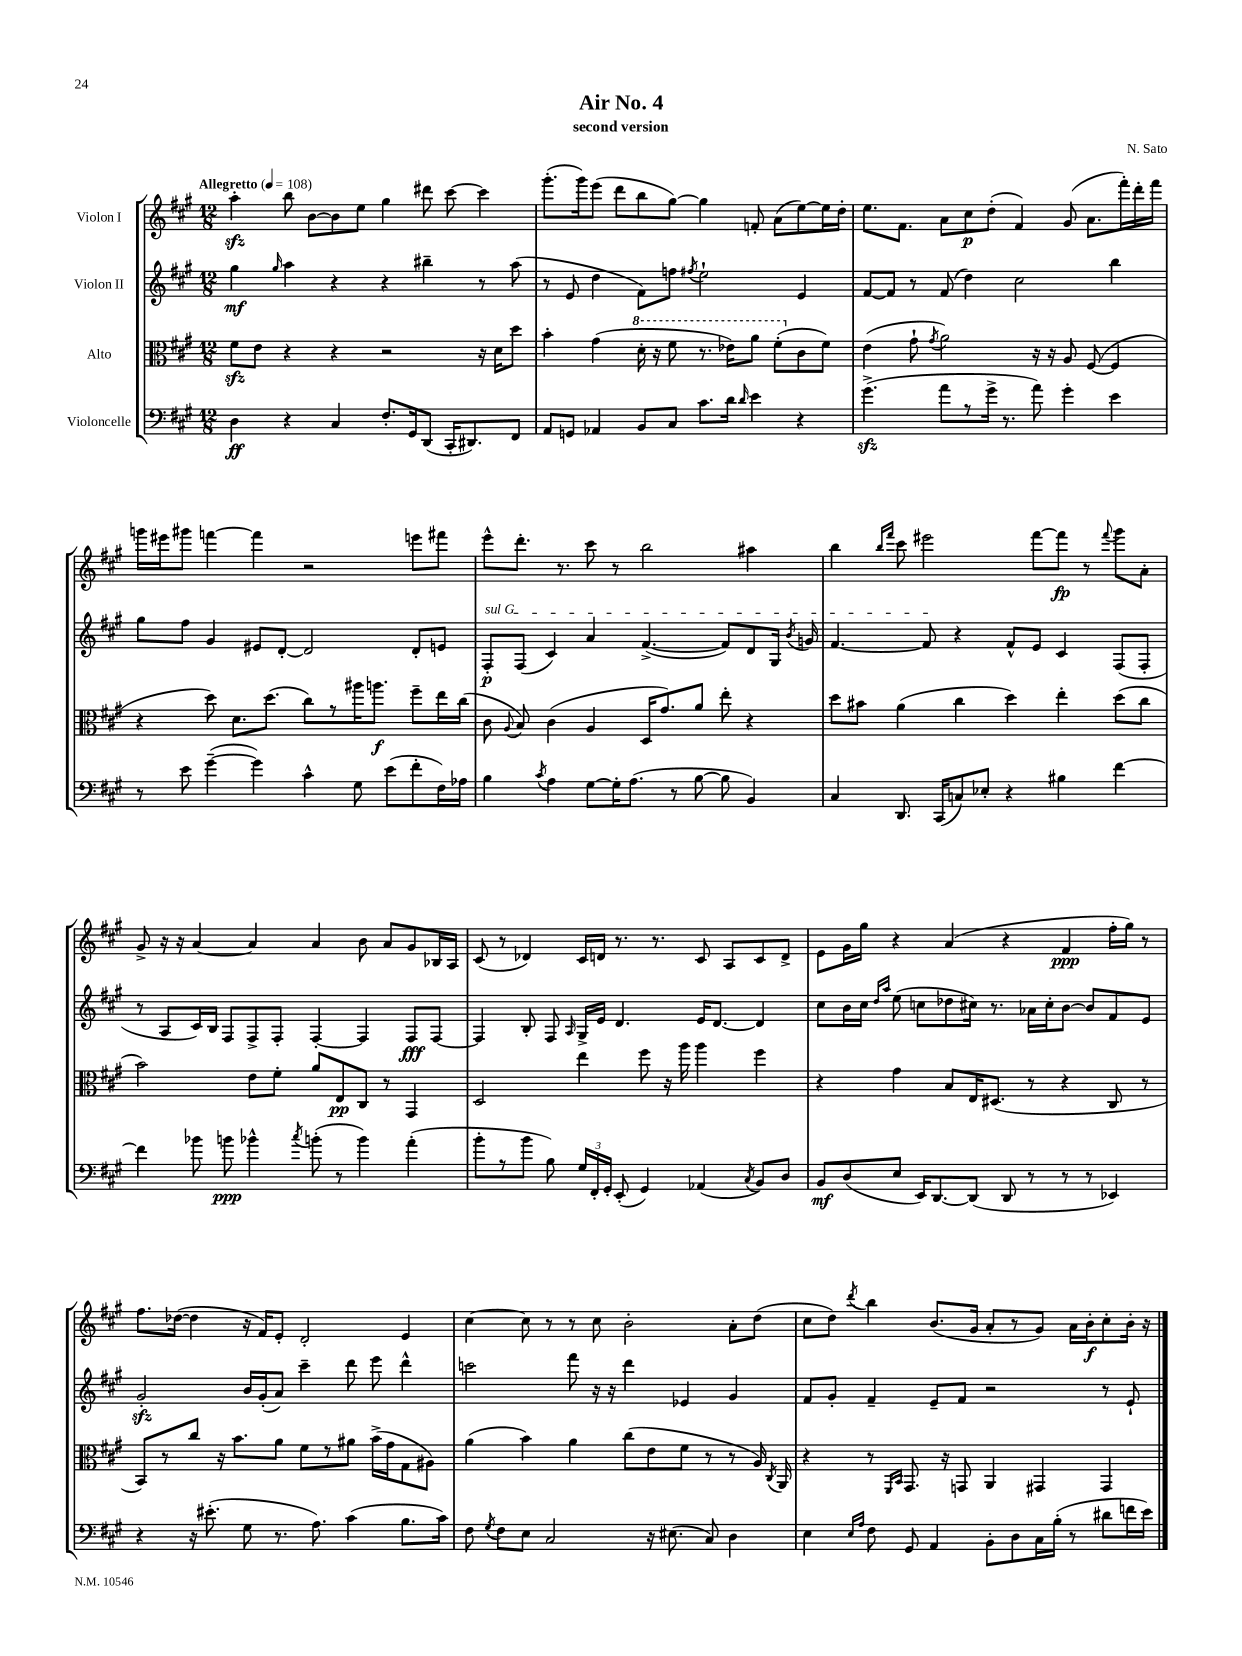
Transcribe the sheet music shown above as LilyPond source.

\header { title = "Air No. 4" composer = "N. Sato" subtitle = "second version" }
<<
\new StaffGroup <<
\new Staff = "s0" \with { instrumentName = "Violon I" } {
    \clef treble \key a \major \numericTimeSignature \time 12/8 \tempo "Allegretto" 4 = 108
    \autoBeamOff a''4-.\sfz b''8 b'8[~ b'8 e''8] gis''4 dis'''8 cis'''8~ cis'''4 |
    gis'''8.[-.( gis'''16) e'''8]( d'''8[ b''8 gis''8]~) gis''4 f'8-. a'8[( e''8~) e''16 d''16]-. |
    e''8.[ fis'8.] a'8[ cis''8\p d''8]-.( fis'4) gis'8( a'8.[ fis'''16-.) d'''16-. fis'''16] |
    g'''16[ eis'''16 gis'''8] f'''4~ f'''4 r2 e'''8[ fis'''8] |
    e'''8[-^ d'''8.]-. r8. cis'''8 r8 b''2 ais''4 |
    b''4 \grace { b''16[ fis'''16] } cis'''8 eis'''2 fis'''8[~ fis'''8]\fp r8 \appoggiatura { fis'''8 } gis'''8[ a'8]-. |
    gis'8-> r16 r16 a'4~ a'4 a'4 b'8 a'8[ gis'8 bes16 a16] |
    cis'8( r8 des'4) cis'16[ d'16] r8. r8. cis'8 a8[ cis'8 d'8]-> |
    e'8[ gis'16 gis''16] r4 a'4( r4 fis'4\ppp fis''16[-. gis''16]) r8 |
    fis''8.[ des''16]~( des''4 r16 fis'16[) e'8]-. d'2-. e'4 |
    cis''4~ cis''8 r8 r8 cis''8 b'2-. a'8[-. d''8]( |
    cis''8[ d''8]) \acciaccatura { d'''8 } b''4 b'8.[( gis'16] a'8[-. r8 gis'8]) a'16[ b'16-.\f cis''8-. b'16]-. r16 \bar "|." |
}
\new Staff = "s1" \with { instrumentName = "Violon II" } {
    \clef treble \key a \major \numericTimeSignature \time 12/8
    \autoBeamOff gis''4\mf \grace { gis''16 } a''4 r4 r4 bis''4-- r8 a''8( |
    r8 e'8 d''4 fis'8[) f''8] \acciaccatura { fis''8 } e''2-! e'4 |
    fis'8[~ fis'8] r8 fis'8( d''4) cis''2 b''4 |
    gis''8[ fis''8] gis'4 eis'8[ d'8]~-. d'2 d'8[-. e'8] |
    \once \override TextSpanner.bound-details.left.text = \markup { \italic "sul G" } fis8[-.\p\startTextSpan fis8]( cis'4) a'4 fis'4.~->( fis'8[) d'8 gis16] \acciaccatura { b'8 } g'16 |
    fis'4.~ fis'8\stopTextSpan r4 fis'8[-^ e'8] cis'4 fis8[( fis8]-. |
    r8 a8[ cis'16) b16] fis8[ fis8-> fis8]-. fis4~-. fis4 fis8[\fff fis8]~ |
    fis4 b8-. fis8 \grace { a16 } gis16[-> e'16] d'4. e'16[ d'8.]~ d'4 |
    cis''8[ b'16 cis''16] \grace { d''16[ a''16] } e''8( c''8[ des''8 cis''16]) r8. aes'16[ cis''16-. b'8]~ b'8[ fis'8 e'8] |
    gis'2-.\sfz b'16[ gis'16-.( a'8]) cis'''4-- d'''8 e'''8 d'''4-^ |
    c'''2 fis'''8 r16 r16 d'''4 ees'4 gis'4 |
    fis'8[ gis'8]-. fis'4-- e'8[-- fis'8] r2 r8 e'8-! \bar "|." |
}
\new Staff = "s2" \with { instrumentName = "Alto" } {
    \clef alto \key a \major \numericTimeSignature \time 12/8
    \autoBeamOff fis'8[\sfz e'8] r4 r4 r2 r16 d'16[ d''8] |
    b'4-. gis'4( \ottava #1 d''16-. r16 fis''8 r8. ees''16[) a''8] fis''8[-.( \ottava #0 cis'8 fis'8]) |
    e'4( gis'8-! \acciaccatura { gis'8 } a'2) r16 r16 a8 fis8~( fis4 |
    r4 d''8) d'8.[ d''8.]( cis''8[) r8 ais''16 a''8.]\f fis''8[-- e''16 cis''16]( |
    cis'8 \appoggiatura { a8 } b8) cis'4( a4 d16[ gis'8.) a'8] e''8-. r4 |
    d''8[ bis'8] a'4( cis''4 d''4) e''4-. d''8[( cis''8] |
    b'2) e'8[ fis'8]-. a'8[ e8\pp cis8] r8 gis,4 |
    d2 e''4 fis''8 r16 a''16 a''4 fis''4 |
    r4 gis'4 b8[ e16 dis8.]( r8 r4 cis8 r8 |
    b,8[) r8 cis''8] r16 b'8.[ a'8] fis'8[ r8 ais'8] b'16[->( gis'16 gis8 ais8]) |
    a'4( b'4) a'4 cis''8[( e'8 fis'8] r8 r8 a16) \acciaccatura { cis8 } a,16 |
    r4 r8 \grace { fis,16[ b,16] } gis,8. r16 g,8 a,4 gis,4 gis,4 \bar "|." |
}
\new Staff = "s3" \with { instrumentName = "Violoncelle" } {
    \clef bass \key a \major \numericTimeSignature \time 12/8
    \autoBeamOff d4\ff r4 cis4 fis8.[-. gis,16 d,8]( cis,16[-. dis,8.) fis,8] |
    a,8[ g,8] aes,4 b,8[ cis8] cis'8.[ d'16] \grace { d'16 } e'4 r4 |
    gis'4.->\sfz( a'8[ r8 gis'16]-> r8. a'8) gis'4-. e'4 |
    r8 e'8 gis'4~--( gis'4) cis'4-^ gis8 e'8[( fis'8-. fis16) aes16] |
    b4 \acciaccatura { cis'8 } a4 gis8[~ gis16-. a8.]( r8 b8~ b8 b,4) |
    cis4 d,8. cis,16[( c8) ees8]-. r4 bis4 fis'4~ |
    fis'4 bes'8 b'8\ppp bes'4-^ \acciaccatura { cis''8 } b'8-.( r8 b'4) a'4-.( |
    b'8[-. r8 b'8] b8) \tuplet 3/2 { gis16[ fis,16-. gis,16]-. } e,8-.( gis,4) aes,4( \acciaccatura { cis8 } b,8[) d8] |
    b,8[\mf d8( e8] e,16[) d,8.~ d,8]( d,8 r8 r8 r8 ees,4) |
    r4 r16 eis'8.-.( gis8 r8. a8.) cis'4( b8.[ cis'16]) |
    fis8 \acciaccatura { gis8 } fis8[ e8] cis2 r16 eis8.( cis8) d4 |
    e4 \grace { e16[ a16] } fis8 gis,8 a,4 b,8[-. d8 cis16 b16]-.( r8 dis'8[ f'16 e'16]) \bar "|." |
}
>>
>>
\layout { \context { \Score \remove "Bar_number_engraver" } }
